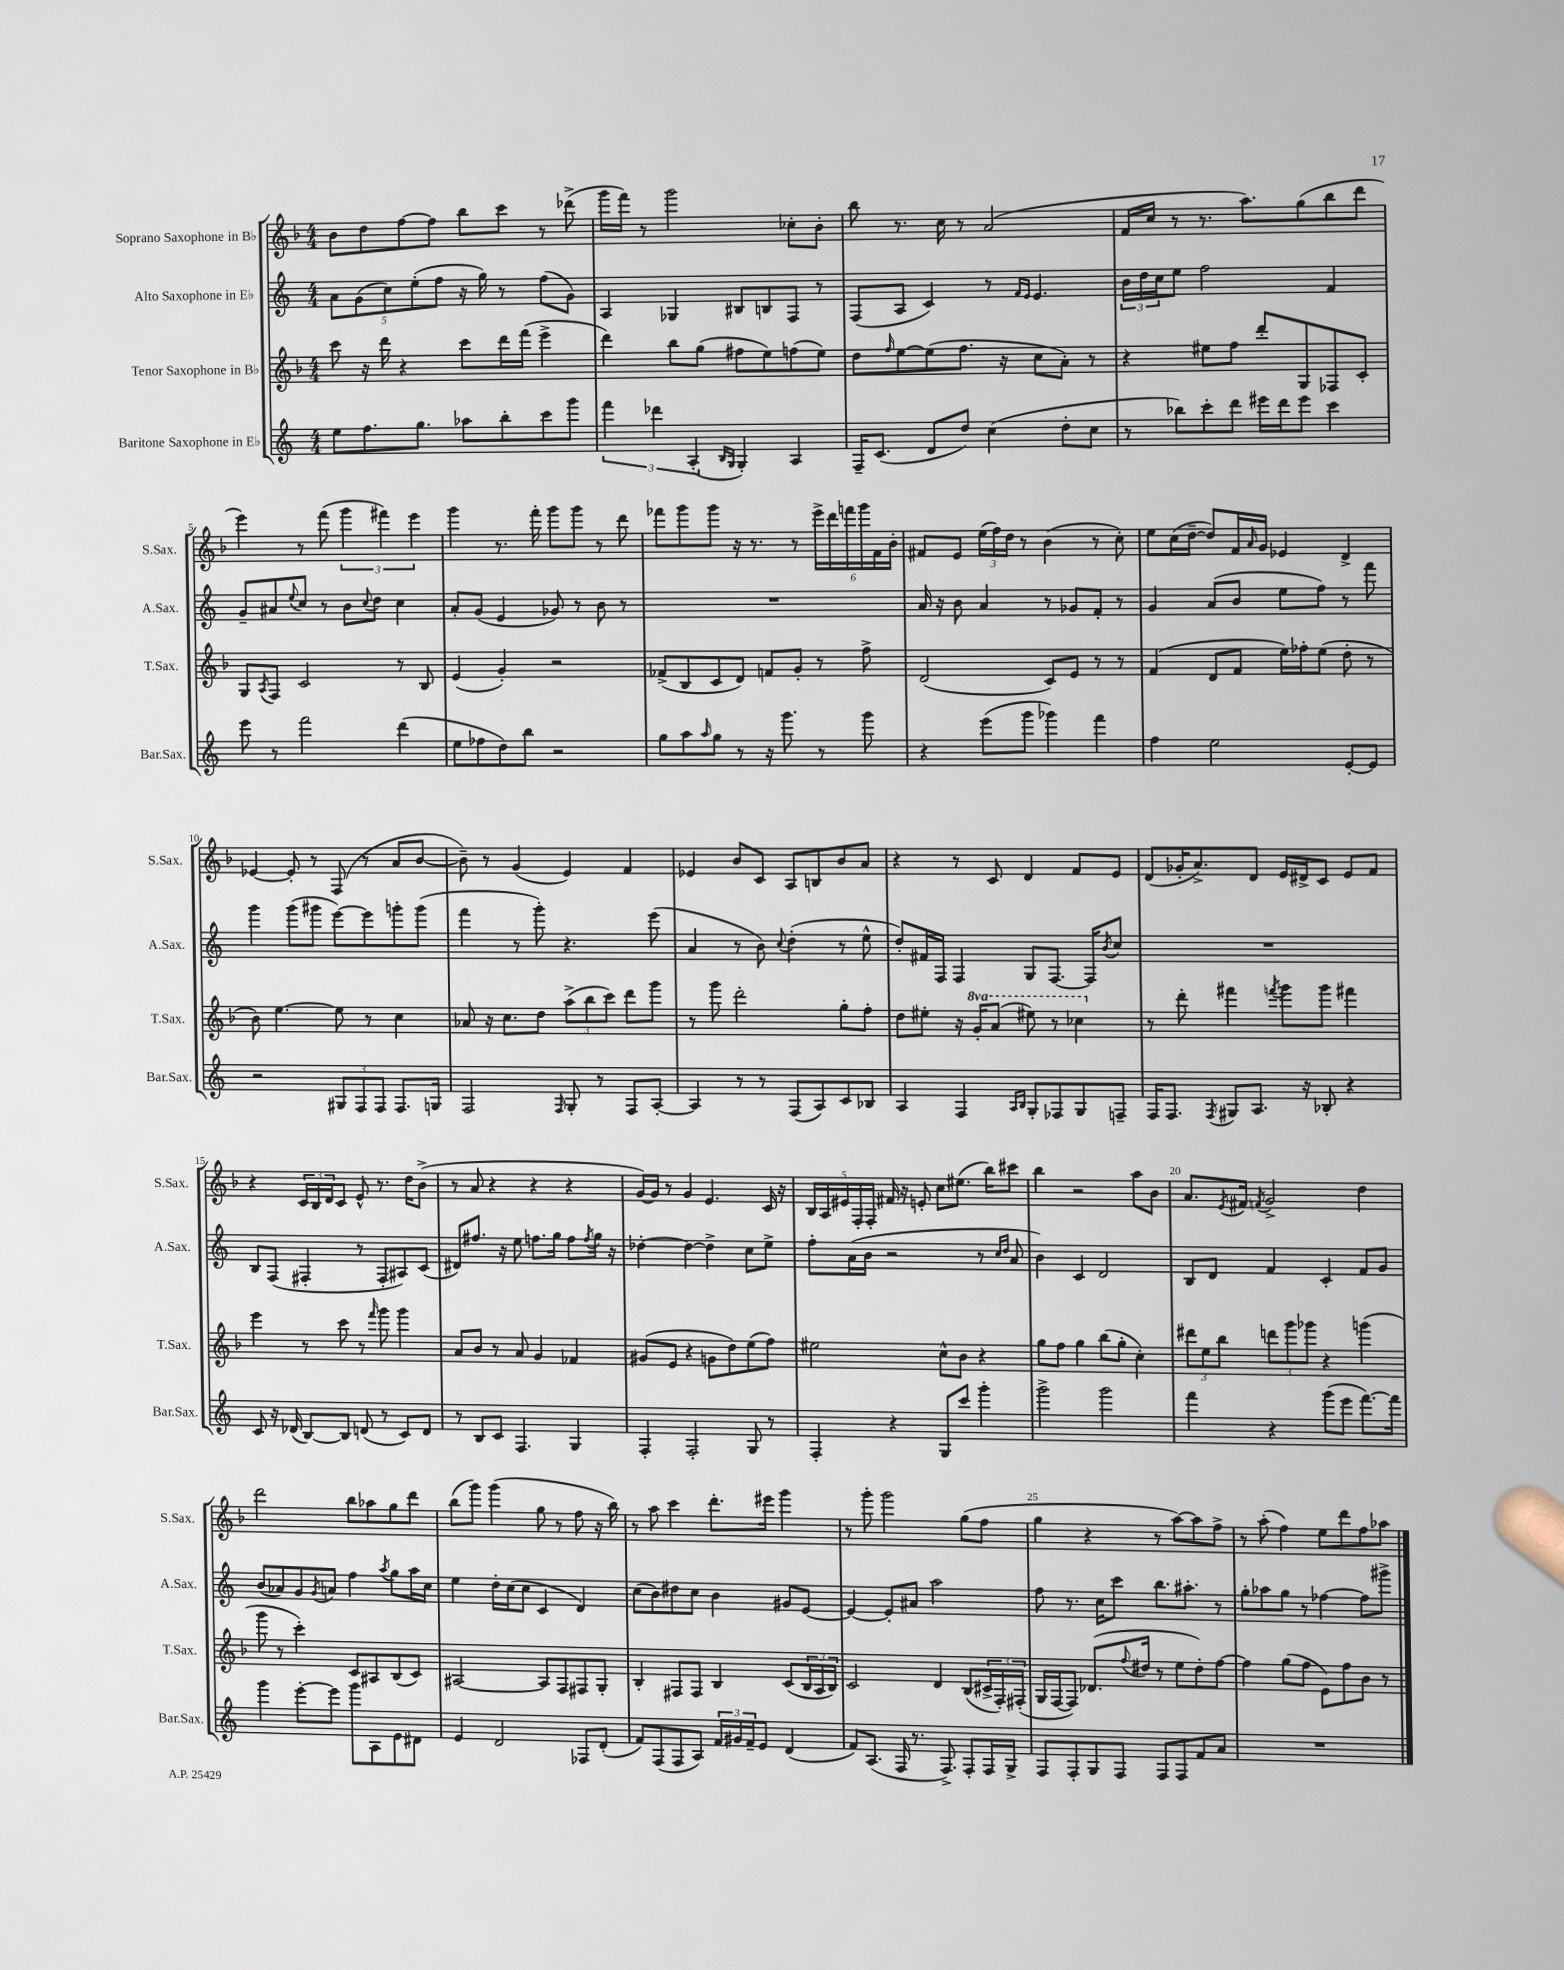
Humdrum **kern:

**kern	**kern	**kern	**kern
*part4	*part3	*part2	*part1
*staff4	*staff3	*staff2	*staff1
*I"Baritone Saxophone in E♭	*I"Tenor Saxophone in B♭	*I"Alto Saxophone in E♭	*I"Soprano Saxophone in B♭
*I'Bar.Sax.	*I'T.Sax.	*I'A.Sax.	*I'S.Sax.
*clefG2	*clefG2	*clefG2	*clefG2
*k[]	*k[b-]	*k[]	*k[b-]
*M4/4	*M4/4	*M4/4	*M4/4
=1	=1	=1	=1
8ee\L	8ccc\	10a\L	8b-\L
.	.	(10g\	.
8.ff\	16r	.	8dd\
.	16ddd\	.	.
.	.	10cc\)	.
.	4r	.	[8ff\
.	.	(10ee'\	.
8.gg\J	.	.	.
.	.	.	8ff\J]
.	.	10ff\J	.
8aa-X\L	8ccc\L	16r	8bb-\L
.	.	16gg\)	.
8bb'\	16ddd\L	8r	8ccc\J
.	(16fff\JJ	.	.
8ccc\	4eee^\	(8ff\L	8r
8ggg\J	.	8g\J)	(8ddd-X^\
=2	=2	=2	=2
6fff\	4ddd\)	4A/	16ggg\LL
.	.	.	16fff\JJ)
.	.	.	8r
6ddd-X\	.	.	.
.	8bb-\L	4G-X/	2ggg\
(6A'/	.	.	.
.	(8gg\J	.	.
16qqB/LL	.	.	.
16qqG/JJ	.	.	.
4G'/)	8ff#X\L	8B#X/L	.
.	8ee\)	8Bn/	.
4A/	(8ffn\	8F/J	8cc-X'\L
.	8ee\J)	8r	8b-'\J
=3	=3	=3	=3
16F~/KL	8dd\L	(8F/L	8bb-\
(8.c/J	.	.	.
.	16qqff/	.	.
.	[8ee\	8A/J	8.r
8d/L	(8ee\]	4c/)	.
.	.	.	16cc\
8dd/J)	8.ff\J	.	8r
(4cc\	.	8r	(2a/
.	16r	.	.
.	.	16qqf/LL	.
.	.	16qqe/JJ	.
.	8cc\L	4.e/	.
8dd'\L	8a'\J)	.	.
8cc\J	8r	.	.
=4	=4	=4	=4
8r	4r	24b\LL	16f/LL
.	.	24dd\	.
.	.	.	16cc/JJ
.	.	24cc\J	.
8bb-X\L)	.	8ee\J	8r
8ccc'\	8ee#X\L	2ff\	8.r
8ddd\J	8ff\J	.	.
.	.	.	8.aa\L)
16eee#X\LL	8ddd'/L	.	.
16ddd\J	.	.	.
8eee#\J	8G/	.	(8gg\
4ccc\	8F-X/	4f/	8bb-\
.	8c'/J	.	8ddd\J
!!LO:LB:g=z
=5	=5	=5	=5
8eee\	8G/L	8g~/L	4eee\)
.	8qA/	.	.
8r	8F/J	8a#X/	.
.	.	8qqee/	.
2fff\	2c/	8cc/J	8r
.	.	8r	(8fff\
.	.	8b\L	6ggg\
.	.	8qqcc/	.
.	.	8dd\J	.
.	.	.	6fff#X\)
(4ddd\	8r	4cc\	.
.	.	.	6eee\
.	8B-/	.	.
=6	=6	=6	=6
8ee\L	(4e/	8a'/L	4ggg\
8ff-X\	.	(8g/J	.
8dd\)	4g'/)	4e/	8.r
8bb\J	.	.	.
.	.	.	16fff'\
2r	2r	8g-X/)	8ggg\L
.	.	8r	8ggg\J
.	.	8b\	8r
.	.	8r	8ddd\
=7	=7	=7	=7
8gg\L	(8f-X^/L	1r	8fff-X\L
8aa\	8B-/	.	8ggg\
16qqaa/	.	.	.
8gg\J	8c/	.	8ggg\J
8r	8d/J)	.	16r
.	.	.	8.r
16r	8fn/L	.	.
8.ggg\	.	.	.
.	8g'/J	.	8r
8r	8r	.	24eee^\LL
.	.	.	24ddd\
.	.	.	24fffn\
8ggg\	8ff^\	.	24ggg\
.	.	.	24f\
.	.	.	24b-'\JJ
=8	=8	=8	=8
4r	(2d/	16a/	8f#X/L
.	.	16r	.
.	.	8b\	8e/J
(8eee\L	.	4a/	(24ee\LL
.	.	.	24ff\)
.	.	.	24dd\JJ
8ggg\J	.	.	8r
4ggg-X\)	8c/L)	8r	(4b-\
.	8e/J	8g-X/L	.
4fff\	8r	8f'/J	8r
.	8r	8r	8cc'\)
=9	=9	=9	=9
4ff\	(4f/	4g/	8ee\L
.	.	.	(16cc\L
.	.	.	[16dd~\JJ
2ee\	8d/L	(8a/L	8dd/L])
.	8f/J	8b/J	16f/L
.	.	.	16qqa/
.	.	.	16g/JJ
.	16ee\LL)	8ee\L	4e-X/
.	16ff-X'\J	.	.
.	(8ee\J	8ff\J)	.
[8e'/L	8dd'\	8r	4d^/
8e/J]	8r	8fff\	.
!!LO:LB:g=z
=10	=10	=10	=10
2r	8b-\)	4ggg\	[4e-X/
.	[4.ee\	.	.
.	.	(8ggg\L	8e-'/]
.	.	8ggg#X\J	8r
12G#X/L	8ee\]	[8eee\L)	(8F/
12F/	.	.	.
.	8r	8eee\]	8r
12F/J	.	.	.
8.F/L	4cc\	8gggn'\	8a/L
.	.	(8ggg\J	[8b-/J
16Gn/Jk	.	.	.
=11	=11	=11	=11
2F/	8a-X/	4fff\	8b-~\])
.	16r	.	8r
.	8.cc\L	.	.
.	.	8r	(4g/
.	8dd\J	8ggg'\)	.
16qqF/	.	.	.
8G'/	(12aa^\L	4.r	4e/)
.	12bb-\	.	.
8r	.	.	.
.	12ccc\J)	.	.
8F/L	8ddd\L	.	4f/
[8A'/J	8ggg\J	(8eee\	.
=12	=12	=12	=12
4A/]	8r	4a/	4e-X/
.	8ggg\	.	.
8r	2ddd'\	8r	8b-/L
8r	.	8b\)	8c/J
.	.	8qqcc/	.
(8F/L	.	(4dd'\	8A/L
8A/)	.	.	8Bn/
8c/	8gg'\L	8r	8b-/
8B-X/J	8ff'\J	8ee^^\	8a/J
=13	=13	=13	=13
4A/	8dd\L	8dd'/L)	4r
.	8ee#X'\J	16f#X/L	.
.	.	16F/JJ	.
4F/	16r	4F/	8r
*	*8va	*	*
.	16gg'/KL	.	.
.	(8aa/J	.	8c/
16qqA/LL	.	.	.
16qqB/JJ	.	.	.
8G'/L	8eee#X\)	8G/L	4d/
8F-X/	8r	[8.F/J	.
8G/	4ccc-X\	.	8f/L
.	.	16F/KL]	.
.	.	8qb/	.
8Fn~/J	.	8cc/J	8e/J
=14	=14	=14	=14
*	*X8va	*	*
16F/KL	8r	1r	(8d/L
8.F/J	.	.	.
.	8ddd'\	.	16g-X'/K
.	.	.	8.a^/)
8qF/	.	.	.
8G#X/L	4fff#X\	.	.
8.A/J	.	.	8d/J
.	8qfffn/	.	.
.	8ggg\L	.	16e/LL
16r	.	.	16d#X^/J
8B-X'/	8ggg\J	.	8c/J
4r	4fff#X\	.	8e/L
.	.	.	8f/J
!!LO:LB:g=z
=15	=15	=15	=15
8c/	4eee\	8B/L	4r
16r	.	(8F/J	.
(16d-X/	.	.	.
[8B/L)	8r	4F#X'/	24c/LL
.	.	.	24B-/
.	.	.	24d/J
8B/J]	8ccc\	.	8c/J
(8dn/	8r	8r	8e^^/
.	16qqfff/	.	.
8r	8ggg\	8F#'/L	8.r
8c/L)	4ggg\	8A#X/)	.
.	.	.	16dd\KL
8d/J	.	(8c/J	(8b-^\J
=16	=16	=16	=16
8r	8a/L	8d#X/L)	8r
8B/L	8b-/J	8.ff#X/J	8a/
8c/J	8r	.	4r
.	.	16r	.
4.F/	8a/	8ee\	.
.	4g/	8.ffn\L	4r
.	.	16gg\Jk	.
4G/	4f-X/	8ff\L	4r
.	.	8qff/	.
.	.	16gg\Jk	.
.	.	16r	.
=17	=17	=17	=17
4F'/	(8g#X/L	[4dd-X'\	[16g/LL)
.	.	.	16g/JJ]
.	8e/J	.	8r
2F'/	4r	4dd-\_	4g/
.	8gn\L	4dd-^\]	4.e/
.	8dd\)	.	.
8G/	(8ee\	8cc\L	.
8r	8ff\J)	8ee^\J	16c/
.	.	.	16r
=18	=18	=18	=18
4F'/	2ee#X\	8ff'\L	20B-/LL
.	.	.	20A/
.	.	.	20e#X/
.	.	(16a\L	.
.	.	.	20F'/
.	.	16b\JJ	.
.	.	.	20F'/JJ
4r	.	2r	16f#X/
.	.	.	16r
.	.	.	8en'/
8G/L	8cc^^\L	.	8cc\L
8ccc/J	8b-\J	.	(8.ee#X\J
4ggg'\	4r	8r	.
.	.	.	16bb-\KL)
.	.	16qqcc/LL	.
.	.	16qqdd/JJ	.
.	.	8a/	8ccc#X\J
=19	=19	=19	=19
2ggg^\	8gg\L	4b\)	4bb-\
.	8ff\J	.	.
.	4gg\	4c/	2r
2ggg\	(8bb-\L	2d/	.
.	8gg'\J	.	.
.	4cc'\)	.	8aa\L
.	.	.	8b-\J
=20	=20	=20	=20
4fff\	12ddd#X\L	8B/L	8.a/L
.	12ee\	.	.
.	.	8d/J	.
.	12bb-\J	.	.
.	.	.	8qe/
.	.	.	16f#X/Jk
.	.	.	8qfn/
4r	12dddn\L	4f/	2g^/
.	12ggg\	.	.
.	12ggg-X\J	.	.
(8ggg\L	4r	4c'/	.
8eee\J	.	.	.
[8.fff\L)	(4gggn\	8f/L	4dd\
.	.	8g/J	.
16fff\Jk]	.	.	.
!!LO:LB:g=z
=21	=21	=21	=21
4ggg\	8ggg\	(8b/L	2ddd\
.	8r	8a-X/)	.
[8eee'\L	4ccc'\)	8g/	.
.	.	8qg/	.
8eee\J]	.	8an/J	.
8ggg\L	8c/L	4ff\	8bb-\L
8A\	8A#X/	.	8aa-X\
.	.	8qaa/	.
8e\	(8B-/	8gg\L	8gg\
8d#X\J	8c/J)	16aa\L	8ddd\J
.	.	16cc\JJ	.
=22	=22	=22	=22
4e/	[2A#X/	4ee\	(8bb-\L
.	.	.	8ggg\J)
2d/	.	16dd'\LL	(4ggg\
.	.	(16cc\J	.
.	.	8cc\J	.
.	8A#/L]	4c/	8gg\
.	8F/	.	8r
8F-X/L	8F#X/	4d/)	8ff\
(8d'/J	8G'/J	.	16r
.	.	.	16bb-\)
=23	=23	=23	=23
8f/L)	4B-'/	(8cc\L	8r
(8F/	.	8b\)	8aa\
8F/	8F#X/L	8dd#X\	4ccc\
8A/J)	8F#/J	8cc\J	.
24f/LL	4B-/	4b\	8.ddd'\L
24g#X/	.	.	.
24f~/J	.	.	.
8e/J	.	.	.
.	.	.	16eee#X\Jk
(4d/	(8c/L	8g#X/L	4ggg\
.	24B-/L	[8e/J	.
.	24A/	.	.
.	24B-/JJ)	.	.
=24	=24	=24	=24
8f/L)	2c/	4e/_	8r
(8.A/J	.	.	8ggg'\
.	.	8e'/L]	2ggg\
16F/	.	.	.
8.r	.	8a#X/J	.
.	4d/	2aa\	.
8.F^/)	.	.	.
8F'/L	(8B-/L	.	(8gg\L
16F/L	24c#X^/L	.	8ff\J
.	24F'/)	.	.
16G^/JJ	.	.	.
.	(24F#X'/JJ	.	.
=25	=25	=25	=25
8F/L	16G/LL	8ff\	4gg\
.	[16F/J	.	.
8F'/	8F/J])	8.r	.
8G/	(8.d-X/L	.	4r
.	.	16cc\KL	.
8F/J	.	8ccc\J	.
.	8qqff/	.	.
.	16dd#X/Jk	.	.
8F/L	8r	8.bb\L	8r
8F/	8ee\L	.	[8aa\L)
.	.	8.aa#X'\J	.
8f/	8dd#'\)	.	8aa\]
8a/J	[8ff\J	8r	8ff^\J
=26	=26	=26	=26
1r	4ff\]	8gg'\L	8r
.	.	8aa-X\	(8aa'\
.	(8gg\L	8gg\J	4ff\)
.	8ff\J	8r	.
.	8e\L)	[4ff-X\	8ee\L
.	8ff\	.	8ddd\
.	8b-\J	8ff-\L]	8ff\
.	8r	8ggg#X^\J	8aa-X\J
==	==	==	==
*-	*-	*-	*-
